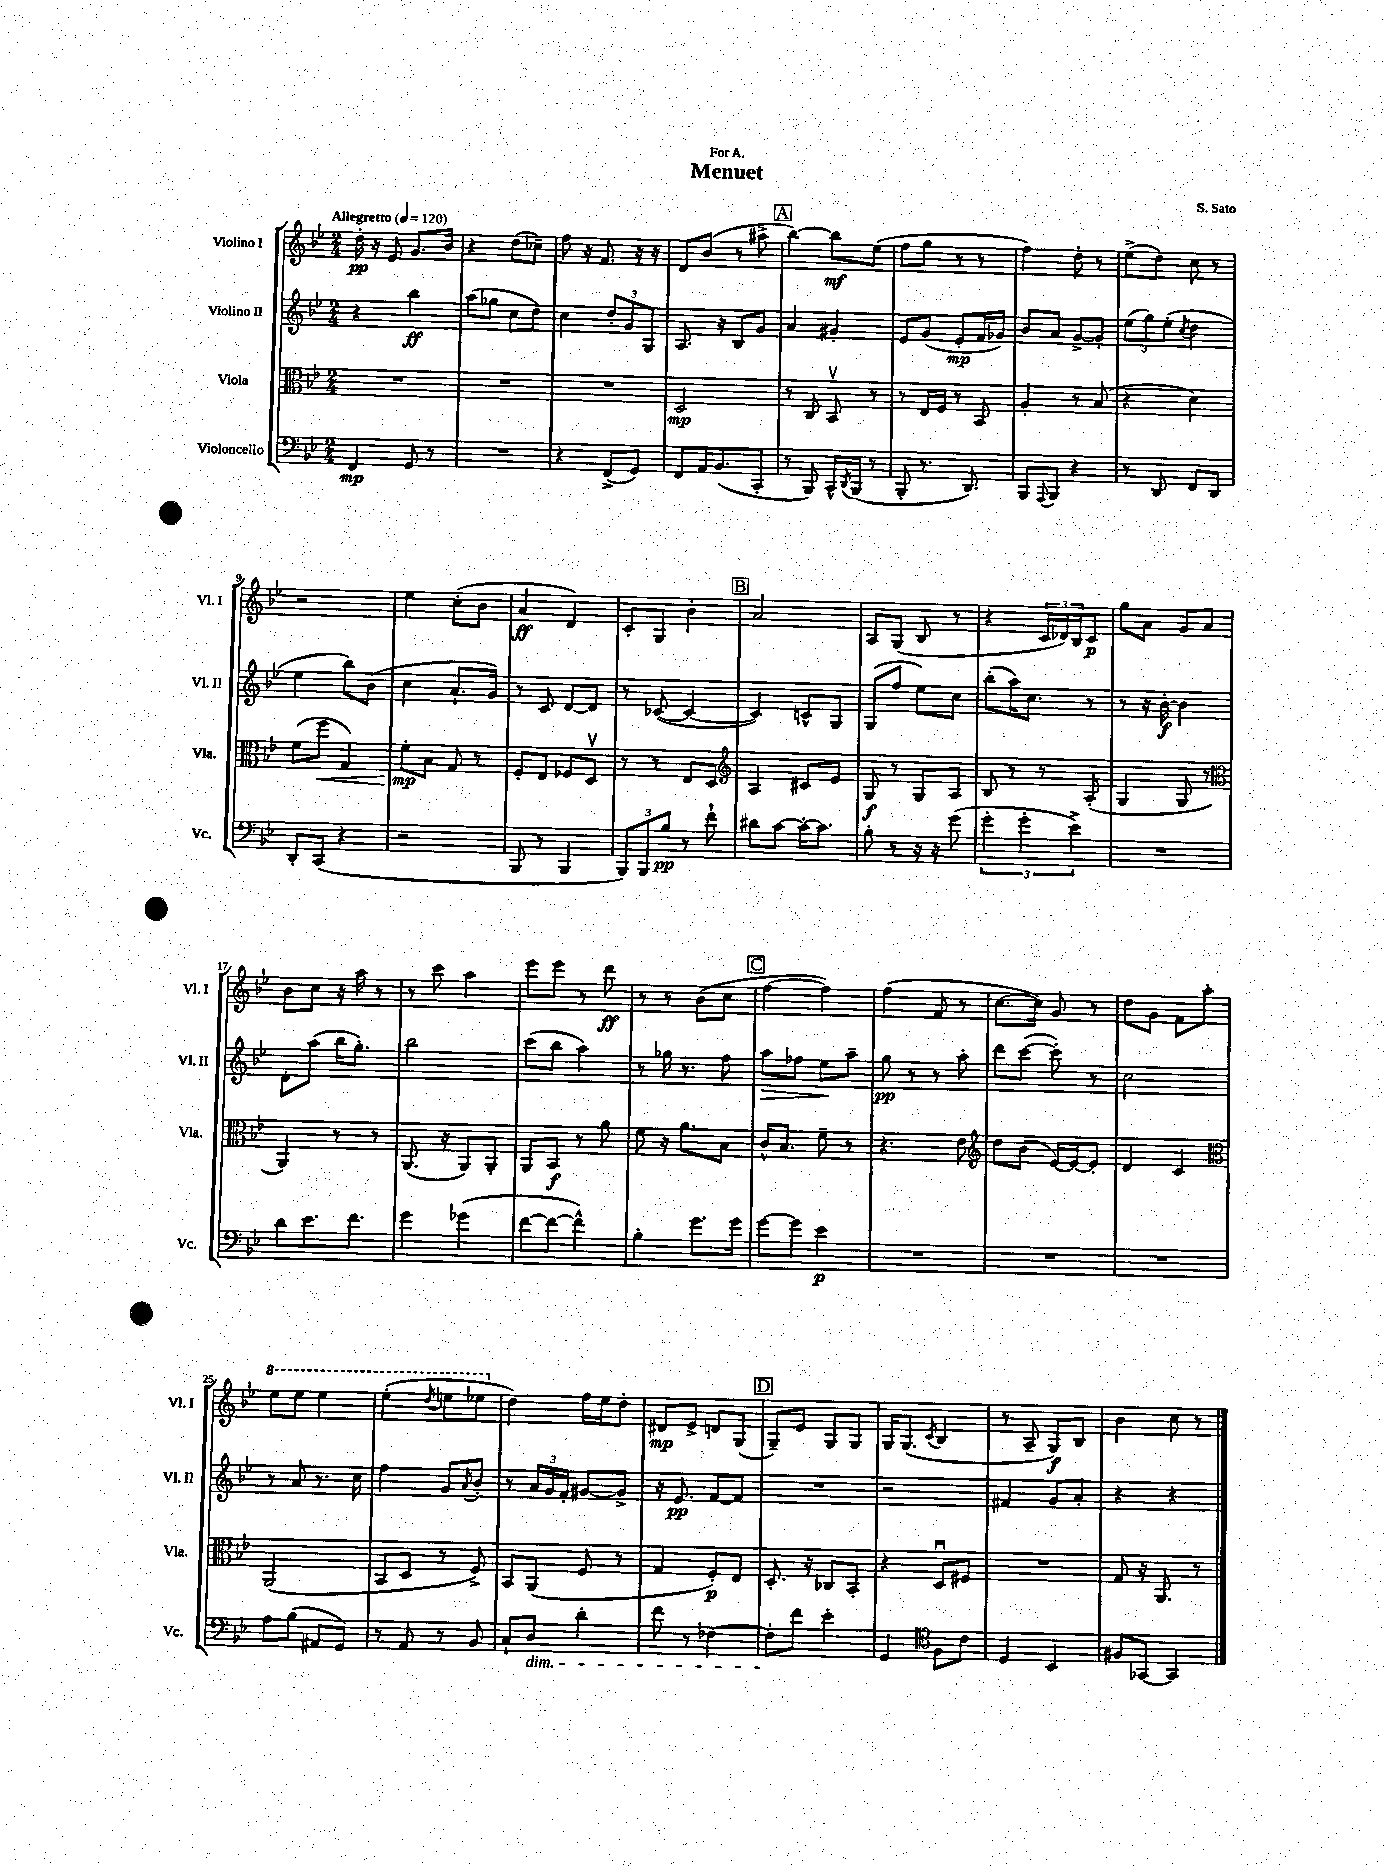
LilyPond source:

\header { title = "Menuet" composer = "S. Sato" dedication = "For A." }
<<
\new StaffGroup <<
\new Staff = "s0" \with { instrumentName = "Violino I" shortInstrumentName = "Vl. I" } {
    \clef treble \key bes \major \numericTimeSignature \time 2/4 \tempo "Allegretto" 4 = 120
    d''16-.\pp r16 ees'8 g'8. bes'16 |
    r4 d''8( ces''8--) |
    f''8 r16 f'8. r16 r16 |
    d'8 bes'8( r8 ais''8-> |
    \mark \markup { \box "A" } bes''4~) bes''8\mf ees''8( |
    f''8 g''8 r8 r8 |
    f''4) d''8-. r8 |
    ees''8->( d''8) c''8 r8 |
    r2 |
    ees''4 c''8-.( bes'8 |
    a'4\ff d'4) |
    c'8-. g8 bes'4-. |
    \mark \markup { \box "B" } a'2 |
    a8 g8( bes8 r8 |
    r4 \tuplet 3/2 { c'16 des'16) bes16 } c'8\p |
    g''8 a'8 g'8 a'8 |
    bes'8 c''8 r16 a''16 r8 |
    r8 c'''8 a''4 |
    ees'''8 ees'''8 r8 d'''8\ff |
    r8 r8 bes'8( c''8 |
    \mark \markup { \box "C" } f''4~ f''4) |
    f''4( f'8 r8 |
    c''8.~ c''16) g'8 r8 |
    d''8 g'8 f'8 a''8-. |
    \ottava #1 ees'''8 ees'''8 ees'''4 |
    ees'''4-.( \acciaccatura { d'''8 } e'''8 ees'''8 \ottava #0 |
    d''4) f''16 ees''16 d''8-. |
    dis'8\mp ees'8-> d'8 g8( |
    \mark \markup { \box "D" } g8--) ees'8 g8 g8 |
    g16 g8.( \acciaccatura { c'8 } bes4 |
    r8 a8-- g8\f) bes8 |
    bes'4 c''8 r8 \bar "|." |
}
\new Staff = "s1" \with { instrumentName = "Violino II" shortInstrumentName = "Vl. II" } {
    \clef treble \key bes \major \numericTimeSignature \time 2/4
    r4 bes''4\ff |
    a''8( ges''8 c''8 d''8) |
    c''4 \tuplet 3/2 { d''8-. g'8 g8 } |
    a8. r16 bes8 g'8 |
    \mark \markup { \box "A" } a'4 gis'4-. |
    ees'8 g'8( ees'8-.\mp f'16 ges'16) |
    bes'8 a'8 g'8~-> g'8-. |
    \tuplet 3/2 { ees''8( g''8) ees''8-.( } \acciaccatura { c''8 } d''4 |
    ees''4 bes''8) bes'8( |
    c''4 a'8.-! g'16) |
    r8 c'8 d'8~ d'8 |
    r8 ces'8~( ces'4~ |
    \mark \markup { \box "B" } ces'4) c'8-^ g8 |
    g8( f''8 ees''8) c''8 |
    bes''8-.( a''16) c''8. r8 |
    r8 r16 bes'16~-.\f bes'4 |
    d'8-. a''8( bes''16 g''8.-.) |
    bes''2 |
    c'''8( bes''8 a''4) |
    r8 ges''16 r8. f''8 |
    \mark \markup { \box "C" } a''8\> fes''8 ees''8\! a''8-- |
    g''8\pp r8 r8 a''8-. |
    d'''8 c'''8~( c'''8-.) r8 |
    c''2 |
    r8 a'8 r8. c''16 |
    f''4 g'8 \acciaccatura { a'8 } bes'8-. |
    r8 \tuplet 3/2 { a'16 g'16 f'16-. } gis'8~ gis'8-> |
    r16 ees'8.\pp f'8~ f'8 |
    \mark \markup { \box "D" } R2 |
    r2 |
    fis'4 g'8 a'8-. |
    r4 r4 \bar "|." |
}
\new Staff = "s2" \with { instrumentName = "Viola" shortInstrumentName = "Vla." } {
    \clef alto \key bes \major \numericTimeSignature \time 2/4
    R2 |
    R2 |
    R2 |
    d2\mp |
    \mark \markup { \box "A" } r8 c8 bes,8\upbow r8 |
    r8 ees16 f16 r8 bes,8 |
    a4-. r8 bes8( |
    r4 d'4) |
    f'8( f''8\< g4) |
    f'8-.\mp\! bes8 g8 r8 |
    f8-. ees8 fes8 d8\upbow |
    r8 r8 ees8 d8 |
    \mark \markup { \box "B" } \clef treble a4 cis'8 ees'8 |
    g8\f r8 g8 a8 |
    bes8 r8 r8 a8-.( |
    g4 g8 r8 |
    \clef alto a,4) r8 r8 |
    a,8.( r16 a,8) a,8-. |
    a,8 bes,8\f r8 a'8 |
    f'8 r16 a'8. bes8 |
    \mark \markup { \box "C" } c'16-^ bes8. f'8-- r8 |
    r4. ees'8 |
    \clef treble d''8 bes'8( ees'16~) ees'16~ ees'8-. |
    d'4 c'4 |
    \clef alto a,2( |
    bes,8 d8 r8 f8->) |
    bes,8 a,8( f8 r8 |
    g4 f8-.\p) ees8 |
    \mark \markup { \box "D" } d8.-. r16 ces8 bes,8-. |
    r4 d8\downbow fis8 |
    R2 |
    g8 r16 a,8. r8 \bar "|." |
}
\new Staff = "s3" \with { instrumentName = "Violoncello" shortInstrumentName = "Vc." } {
    \clef bass \key bes \major \numericTimeSignature \time 2/4
    f,4\mp g,8 r8 |
    R2 |
    r4 f,8->( g,8) |
    f,8 a,16 bes,8.( c,8-. |
    \mark \markup { \box "A" } r8 bes,,8) c,16-^ \acciaccatura { d,8 } bes,,16( r8 |
    bes,,8-. r8. d,8.) |
    bes,,8 \appoggiatura { a,,8 } bes,,8 r4 |
    r8 d,8 f,8 d,8 |
    d,8-. c,8( r4 |
    r2 |
    bes,,8 r8 bes,,4 |
    \tuplet 3/2 { bes,,8) bes,,8 bes8\pp } r8 f'8-! |
    \mark \markup { \box "B" } dis'8 c'8~ c'16~-. c'8. |
    bes8-. r8 r16 r16 g'8( |
    \tuplet 3/2 { g'4-. g'4-. ees'4->) } |
    R2 |
    d'8 ees'8. f'8. |
    g'4 ges'4( |
    f'8~ f'8~ f'4-^) |
    bes4-. g'8. g'16 |
    \mark \markup { \box "C" } g'8~ g'8 ees'4\p |
    R2 |
    R2 |
    R2 |
    a8 bes8( ais,8 g,8) |
    r8 a,8 r8 bes,8 |
    c8-! d8\dim d'4-. |
    f'8 r8 fes4~ |
    \mark \markup { \box "D" } fes8-.\! f'8 ees'4-. |
    g,4 \clef tenor f8 c'8 |
    d4 bes,4 |
    fis8 ges,8~ ges,4 \bar "|." |
}
>>
>>
